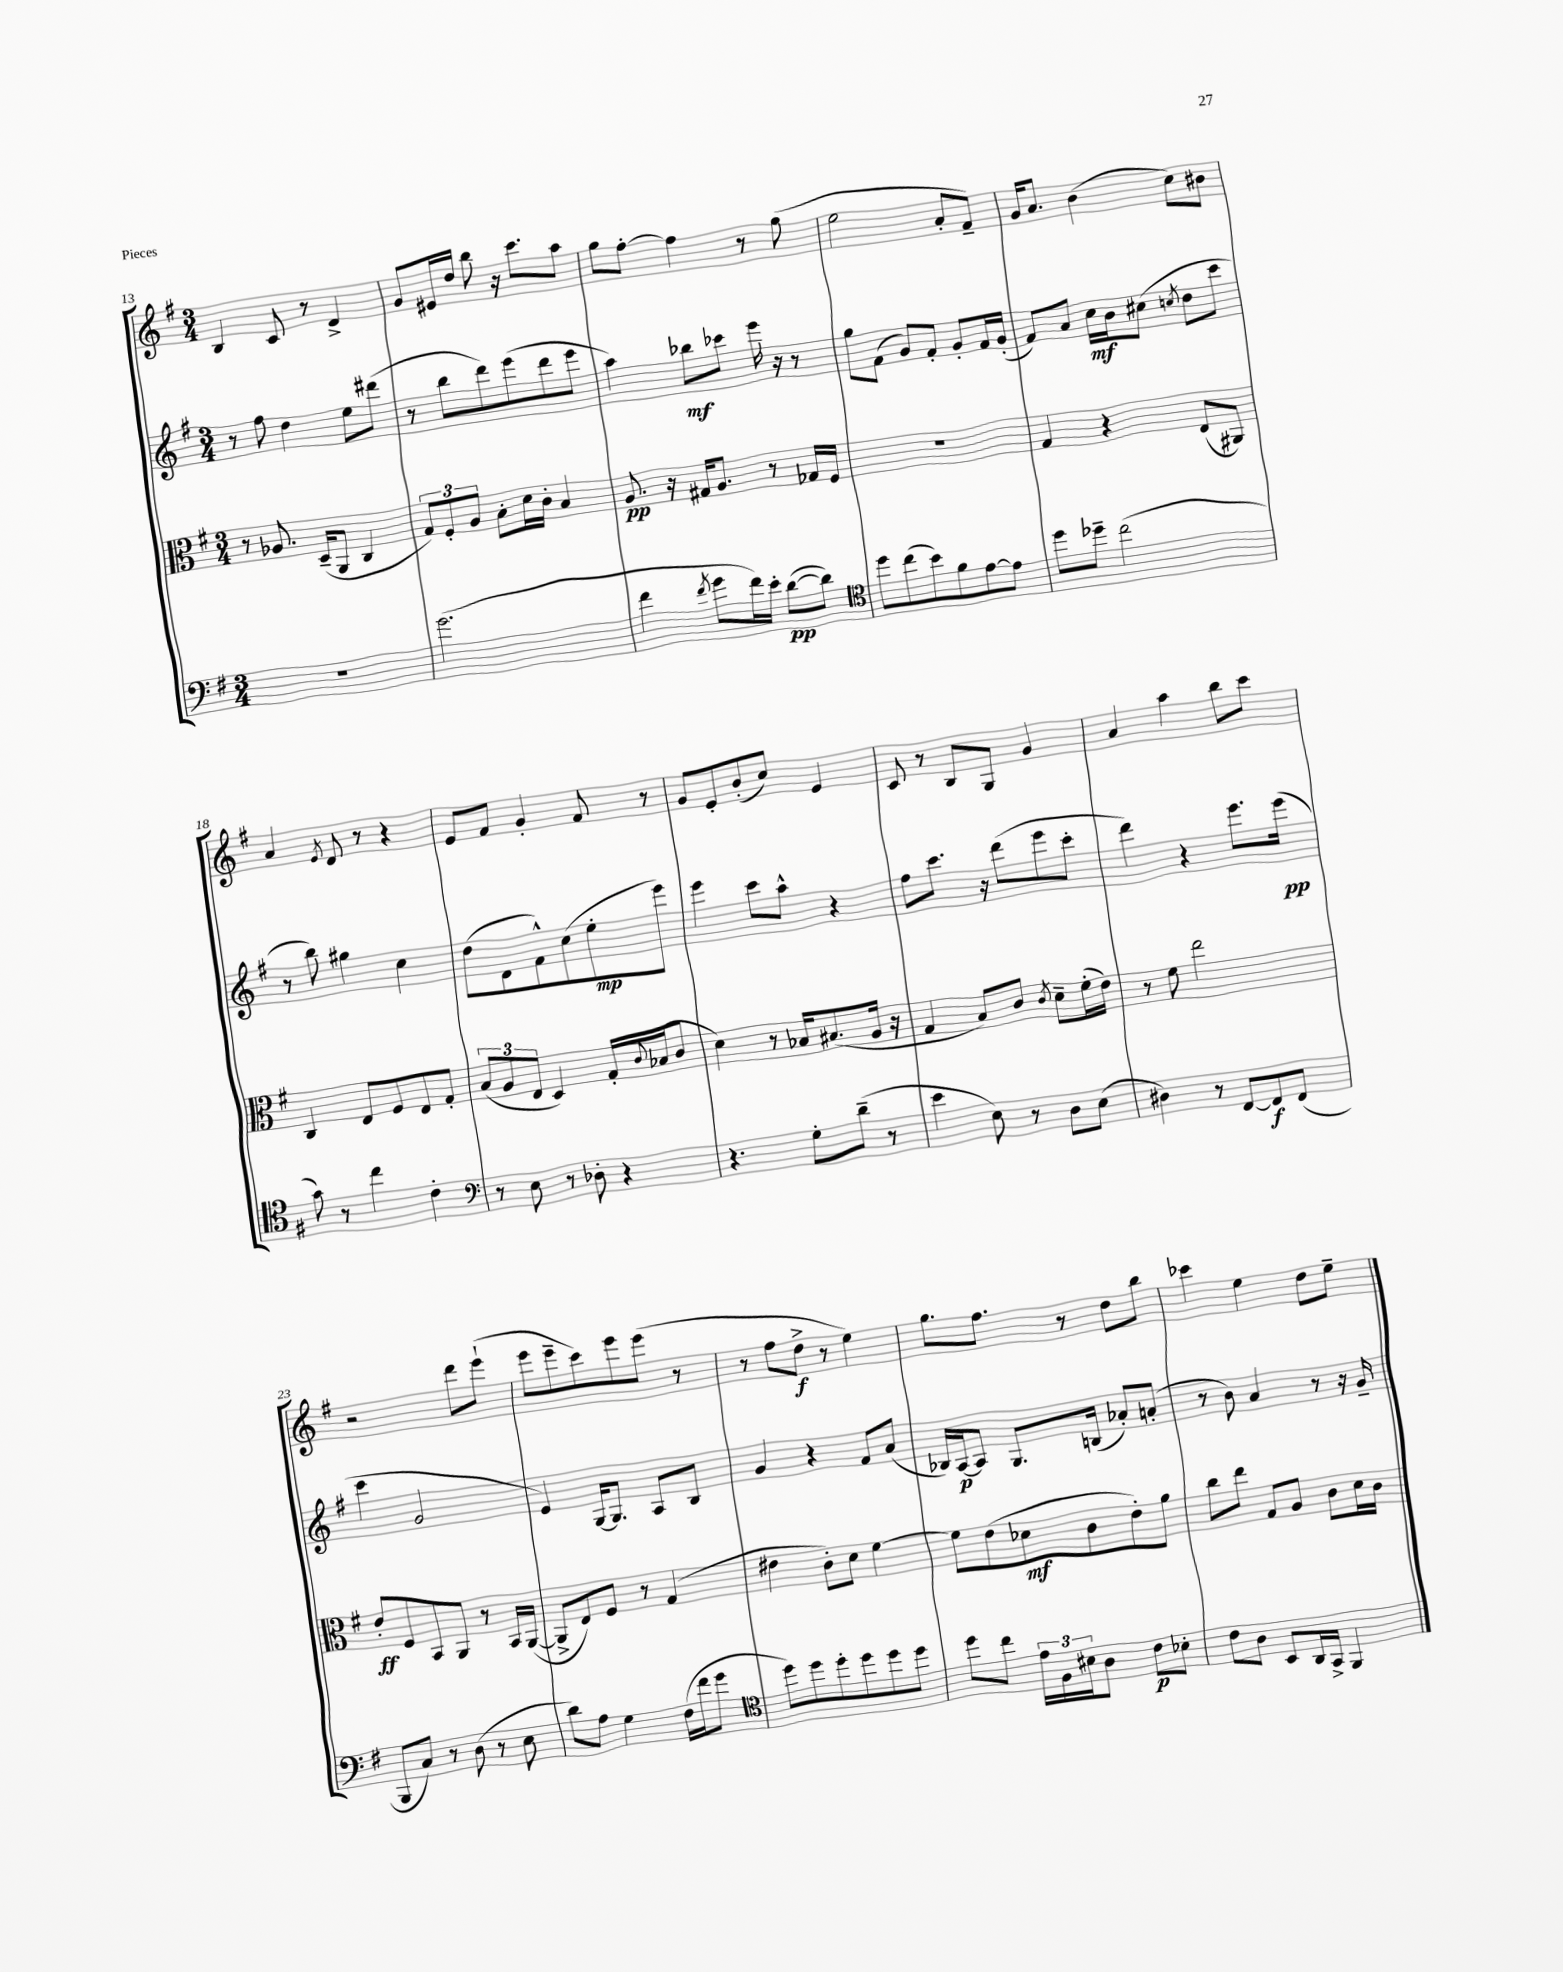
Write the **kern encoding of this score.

**kern	**kern	**kern	**kern
*staff4	*staff3	*staff2	*staff1
*clefF4	*clefC3	*clefG2	*clefG2
*k[f#]	*k[f#]	*k[f#]	*k[f#]
*M3/4	*M3/4	*M3/4	*M3/4
2.r	8r	8r	4B
.	8.A-	8ff#	.
.	.	4dd	8c
.	(16D~	.	.
.	8AA	.	8r
.	4C	8ee	4d^
.	.	(8ddd#	.
=	=	=	=
(2.g	12G)	8r	8g
.	12F#'	.	.
.	.	8bb	16e#
.	12A	.	.
.	.	.	16dd
.	8B'	8ddd)	8bb
.	16d	(8eee	16r
.	16c'	.	8.ccc
.	4B	8ddd	.
.	.	8eee	8aa
=	=	=	=
4f#	8.A	4aa)	8gg
.	.	.	[8ff#'
.	16r	.	.
8qf#	.	.	.
8g	16G#	8bb-	4ff#]
.	8.A	.	.
16f#)	.	8ccc-	.
16e'	.	.	.
([8d	8r	16eee	8r
.	.	16r	.
8d])	16G-	8r	(8gg
.	16F#	.	.
=	=	=	=
*clefC4	*	*	*
8dd	2.r	8gg	2ee
(8cc	.	(8f#	.
8b)	.	8g)	.
8f#	.	8f#'	.
[8e	.	8g'	8a'
8e]	.	16f#	8f#~)
.	.	(16g'	.
=	=	=	=
8dd	4G	8f#)	16g
.	.	.	8.a
8dd-~	.	8a	.
(2cc	4r	16cc	(4b
.	.	16b	.
.	.	(8cc#	.
.	.	8qcc	.
.	(8E	8dd	8cc)
.	8AA#)	8ccc	8b#
=	=	=	=
8g)	4C	8r	4a
8r	.	8bb)	.
.	.	.	8qe
4cc	8E	4gg#	8d
.	8F#	.	8r
4c'	8E	4cc	4r
.	8G'	.	.
=	=	=	=
*clefF4	*	*	*
8r	(12B	(8dd	8e
.	12A	.	.
8E	.	8d	8f#
.	12E	.	.
8r	4D)	8f#^^)	4g'
8D-'	.	(8cc	.
4r	16G'	8ee'	8f#
.	8qqc	.	.
.	(16B-	.	.
.	8c	8eee)	8r
=	=	=	=
4.r	4d)	4eee	8g
.	.	.	8e'
.	8r	8ccc	(8b'
8G'	16B-	8aa^^	8cc)
.	(8.B#	.	.
(8d~	.	4r	4e
8r	16A	.	.
.	16r	.	.
=	=	=	=
4e	4G	8ff#	8c
.	.	8.ccc	8r
8E)	8B)	.	8B
.	.	16r	.
8r	8c	(8ddd	8G
.	8qc	.	.
8D	8d~	8eee	4g
(8E	(16f#'	8ccc'	.
.	16e)	.	.
=	=	=	=
4D#)	8r	4ddd)	4a
.	8f#	.	.
8r	2ee	4r	4aa
[8FF#	.	.	.
8FF#]	.	8.eee	8bb
(8FF#	.	.	8ccc
.	.	(16eee	.
=	=	=	=
8BBB	8e'	4ccc	2r
8C)	8F#	.	.
8r	8BB	2g	.
(8D	8AA	.	.
8r	8r	.	8ddd
8E	16BB	.	(8eee`
.	([16AA	.	.
=	=	=	=
8d)	8AA^]	4e)	8eee
8A	8E)	.	8eee~
4G	8F#	[16G	8ccc)
.	.	8.G]	.
.	8r	.	8eee
(16F#	(4G	8A	(8eee
16f#	.	.	.
8g	.	8B	8r
=	=	=	=
*clefC4	*	*	*
8dd)	4e#	4g	8r
8dd	.	.	8ff#
8dd'	8c')	4r	8dd^
8dd	8d	.	8r
8dd	[4f#	8f#	4ee)
8dd	.	(8a	.
=	=	=	=
8dd	8f#]	16B-)	8.gg
.	.	[16A	.
8cc	(8e	8A]	.
.	.	.	8.ff#
24e	8d-	8.G	.
24F#	.	.	.
24B#	.	.	.
8A	8c	.	8r
.	.	(16B	.
8c	8e')	8a-')	8dd
8B-'	8a	(8a'	8bb
=	=	=	=
8c	8cc	8r	4ccc-
8A	8ee	8b)	.
8BB	8G	4a	4ee
16AA	8A	.	.
16GG^	.	.	.
4FF#	8c	8r	8dd
.	16d	16r	8ee~
.	16c	16g~	.
==	==	==	==
*-	*-	*-	*-
